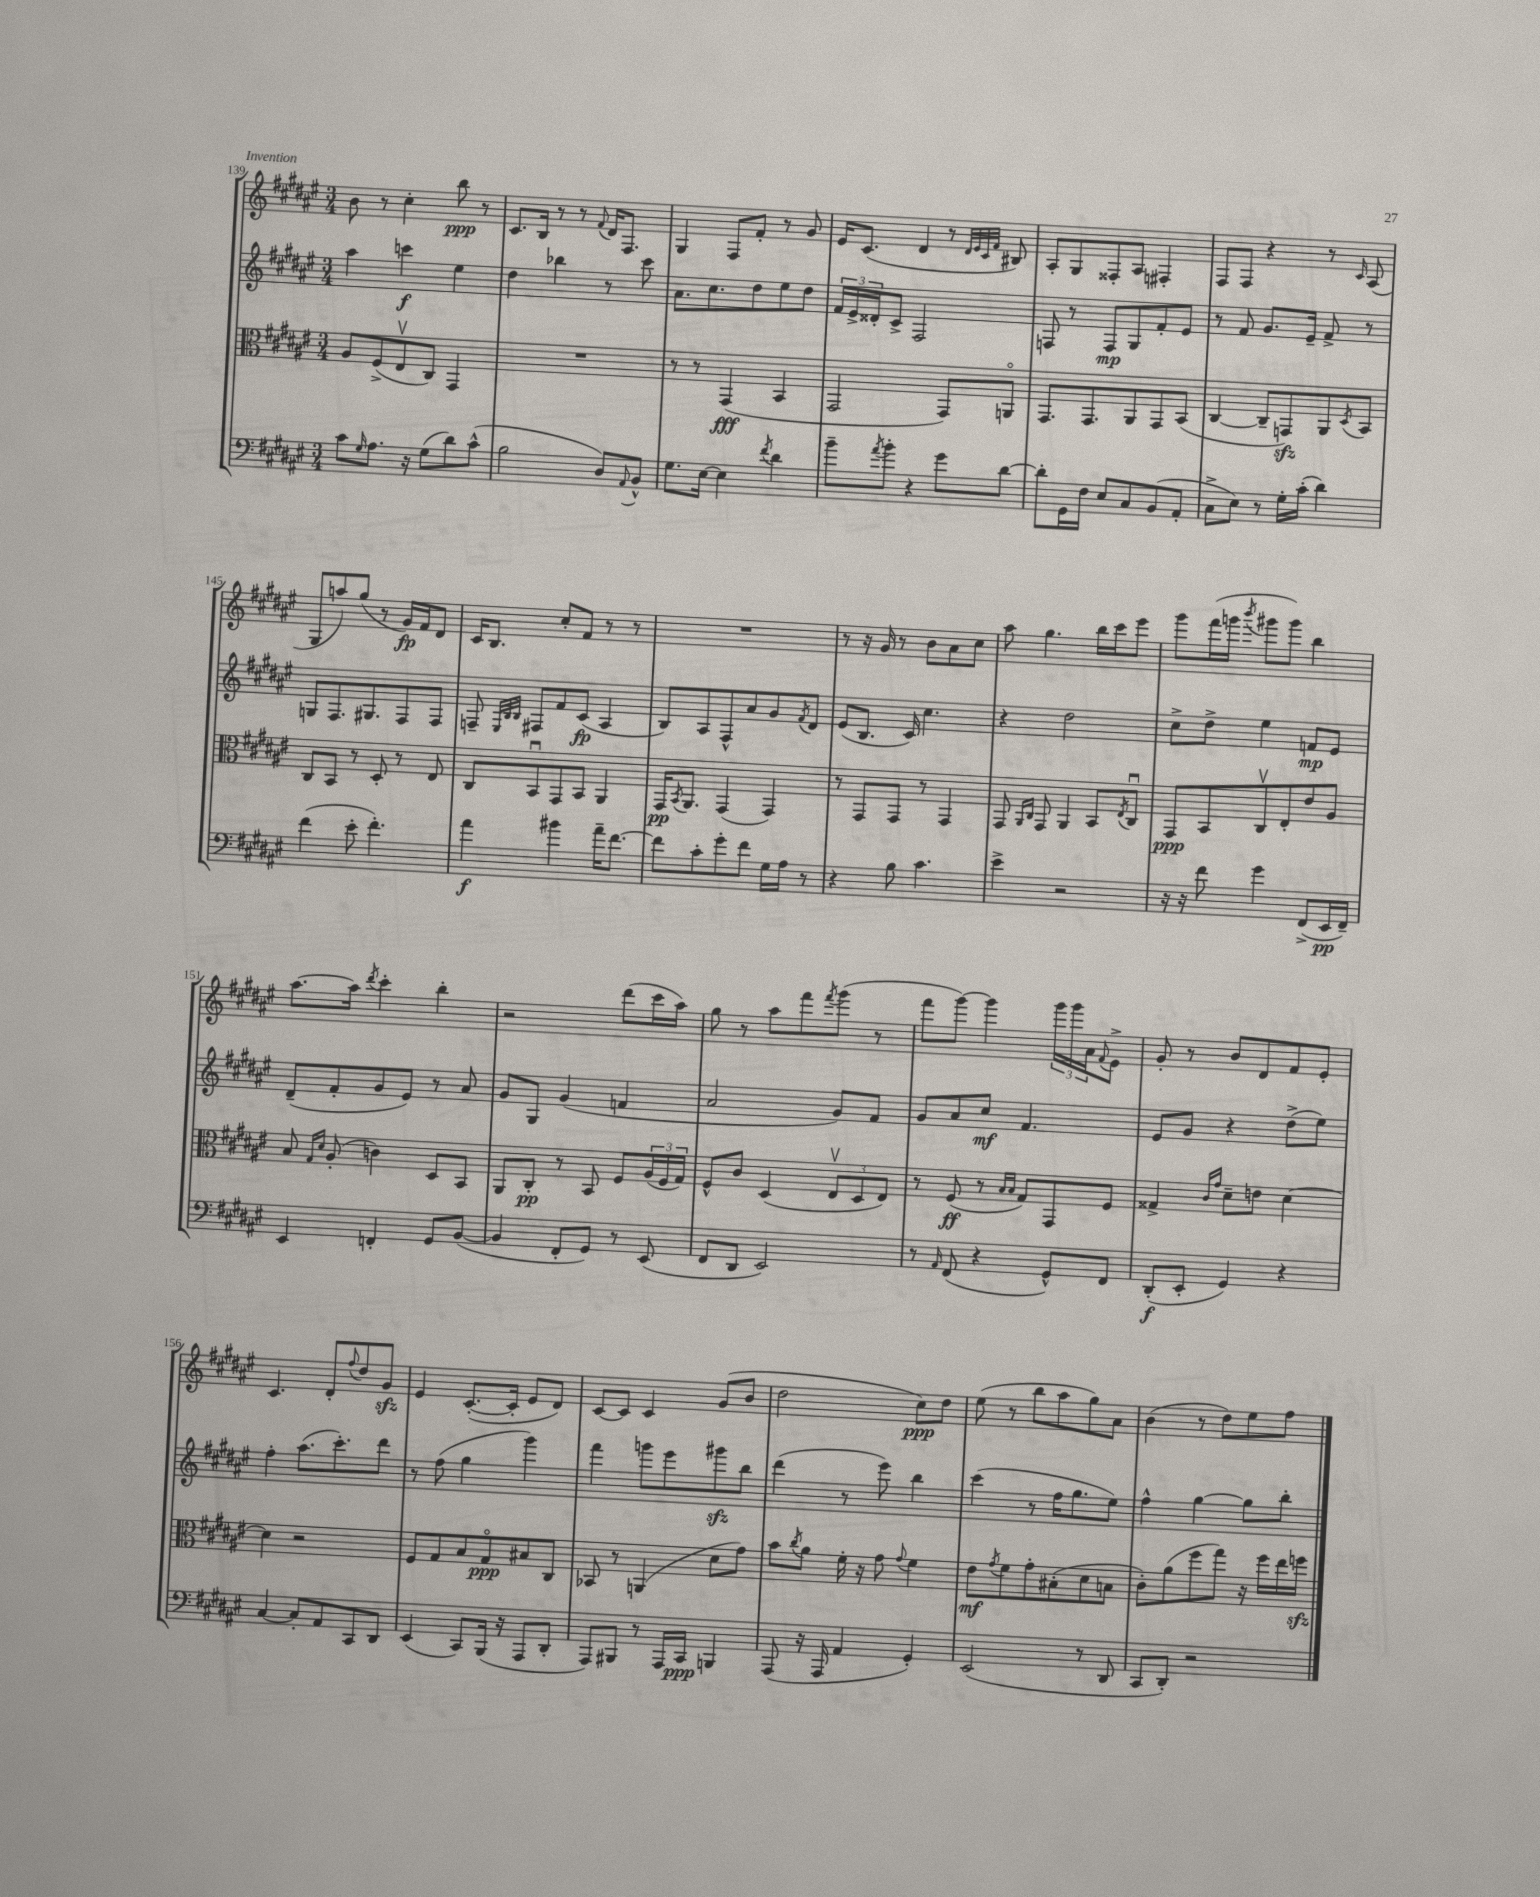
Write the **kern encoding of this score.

**kern	**kern	**kern	**kern
*staff4	*staff3	*staff2	*staff1
*clefF4	*clefC3	*clefG2	*clefG2
*k[f#c#g#d#a#e#]	*k[f#c#g#d#a#e#]	*k[f#c#g#d#a#e#]	*k[f#c#g#d#a#e#]
*M3/4	*M3/4	*M3/4	*M3/4
8c#	8A#	4aa#	8b
16qqG#	.	.	.
8.A#	(8F#^	.	8r
.	8E#v	4ccc	4cc#'
16r	.	.	.
(8G#	8C#)	.	.
8d#)	4GG#	4ee#	8bb
(8c#^^	.	.	8r
=	=	=	=
2B	2.r	4dd#	8.c#
.	.	.	16B
.	.	4bb-	8r
.	.	.	8r
.	.	.	8qqf#
8D#)	.	8r	16d#
.	.	.	8.F#
8qqAA#	.	.	.
8BB^^	.	8ccc#	.
=	=	=	=
8.G#	8r	8.a#	4G#
.	8r	.	.
[16E#	.	8.cc#	.
4E#]	(4GG#	.	8F#
.	.	8dd#	8f#'
8qf#	.	.	.
4d#	4BB	8ee#	8r
.	.	8dd#	8g#
=	=	=	=
8b~	2GG#	24f#	16e#
.	.	24e#^	.
.	.	.	(8.c#
.	.	24d##'	.
8qa#	.	.	.
8b'	.	8c#^	.
4r	.	2F#	4d#
8g#	8GG#)	.	8r
.	.	.	32qqd#
.	.	.	32qqe#
.	.	.	32qqc#
.	.	.	32qqf#
[8d#	8AAo	.	8B#)
=	=	=	=
8d#']	8.GG#	8F	8A#'
16GG#	.	8r	8G#
16F#	8.GG#	.	.
8E#	.	8F	8F##'
8C#	8AA#	8G#	8A#
(8BB	8GG#	8f#'	4F#'
8AA#'	(8BB	8e#	.
=	=	=	=
8C#^	[4C#	8r	8F#
8E#)	.	8f#	8F#
8r	8C#~]	8.g#	4r
16G#'	8GG)	.	.
(16c#'	.	16e#~	.
4d#)	8AA#	8f#^	8r
.	8qD#	.	16qqc#
.	8BB	8r	(8A#
=	=	=	=
(4f#	8C#	8G	8G#
.	8BB	8.F#	8aa)
8e#'	8r	.	(8gg#
.	.	8.G#	.
4.f#')	8D#'	.	8r
.	8r	8F#	16g#)
.	.	.	16f#
.	8E#	8F#	8d#
=	=	=	=
4a#	8C#	8F~	16c#
.	.	.	8.B
.	.	32qqE#	.
.	.	32qqB	.
.	.	32qqB	.
.	8BBu	8F#	.
4b#	8GG#	8f#	8cc#'
.	8BB	(8c#	8f#
16a#~	4AA#	4A#	8r
[8.f#	.	.	.
.	.	.	8r
=	=	=	=
8f#]	16GG#	8B)	2.r
.	8qBB	.	.
.	8.AA#	.	.
8c#'	.	8A#	.
8g#'	(4GG#	8F#^^	.
8f#	.	8a#	.
16G#	4GG#)	8g#	.
16A#	.	.	.
.	.	8qf#	.
8r	.	8d#	.
=	=	=	=
4r	8r	(8e#	8r
.	8GG#	8.B	16r
.	.	.	16g#
8B	8GG#	.	8r
.	.	16c#)	.
4.c#	8r	4.cc#	8b
.	4GG#	.	8a#
.	.	.	8cc#
=	=	=	=
4e#^	8GG#	4r	8aa#
.	16qqAA#	.	.
.	16qqC#	.	.
.	8GG#	.	4.gg#
2r	4AA#	2dd#	.
.	8BB	.	16bb
.	.	.	16ccc#
.	8qE#	.	.
.	8C#u	.	8eee#
=	=	=	=
16r	8GG#	8cc#^	8ggg#
16r	.	.	.
8f#	8BB	8dd#^	(16fff#
.	.	.	16ggg
.	.	.	8qbbb
4g#	8C#v	4ee#	8ggg#
.	8E#'	.	8ggg#)
(8FF#^	8e#	8f	4bb
16EE#	8A#	8e#	.
16FF#~)	.	.	.
=	=	=	=
4EE#	8B	(8d#~	[8.aa#
.	16qqG#	.	.
.	16qqd#	.	.
.	(8A#'	8f#'	.
.	.	.	16aa#]
.	.	.	8qddd#
4FF'	4c)	8g#	4ccc#'
.	.	8e#)	.
8GG#	8D#	8r	4bb'
([8BB	8BB	8a#	.
=	=	=	=
4BB]	8AA#	8g#	2r
.	8C#'	8G#	.
8FF#'	8r	(4g#	.
8GG#)	8BB	.	.
8r	8F#	4f	(8ddd#
(8EE#	(24A#	.	16ccc#
.	24F#	.	.
.	.	.	16aa#)
.	24G#)	.	.
=	=	=	=
8FF#	8F#^^	2a#	8gg#
8DD#	8c#	.	8r
2EE#)	(4D#	.	8aa#
.	.	.	8fff#
.	.	.	8qfff#
.	12E#v	8g#)	(8ggg#
.	12D#	.	.
.	.	8f#	8r
.	12E#)	.	.
=	=	=	=
8r	8r	8g#	8fff#
16qqAA#	.	.	.
(8FF#	(8F#	8a#	[8ggg#)
4r	8r	8cc#	4ggg#]
.	16qqB	.	.
.	16qqB	.	.
.	8G#)	4.f#	.
8GG#^^)	8GG#	.	24ggg#
.	.	.	24ggg#
.	.	.	24a#
.	.	.	8qqf#
8FF#	8F#	.	8e#^
=	=	=	=
(8DD#'	4G##^	8e#	8g#'
8EE#'	.	8g#	8r
.	16qqc#	.	.
.	16qqg#	.	.
4GG#)	8d#~	4r	8b
.	8e	.	8d#
4r	[4d#	(8dd#^	8f#
.	.	8ee#)	8e#'
=	=	=	=
[4C#	4d#]	4ff#'	4.c#
8C#']	2r	(8.aa#	.
8AA#	.	.	8d#'
.	.	8.ccc#')	.
.	.	.	8qqff#
8CC#	.	.	8dd#
8DD#	.	8ddd#	8g#
=	=	=	=
(4EE#	8F#	8r	4e#
.	8G#	(8ff#	.
8CC#)	8B	4gg#	([8.c#'
(16BBB	8G#o	.	.
16r	.	.	16c#']
8AAA#	8B#	4ggg#)	8e#
8DD#'	8C#	.	8d#)
=	=	=	=
8AAA#)	8BB-	4fff#	[8c#
8BBB#	8r	.	8c#]
8r	(4AA	8ggg	4c#
16AAA#	.	8eee#	.
16CC#	.	.	.
4BBB	8d#	8ggg#	(8g#
.	8g#)	8bb	8b
=	=	=	=
(8AAA#	8b	(4ddd#	2dd#
.	8qcc#	.	.
16r	8a#	.	.
16AAA#	.	.	.
4AA#	16f#'	8r	.
.	16r	.	.
.	8g#	8eee#)	.
.	8qqg#	.	.
4GG#')	4f#	4bb	8cc#)
.	.	.	8dd#
=	=	=	=
(2EE#	8e#	(4ccc#	(8ee#
.	8qg#	.	.
.	8f#	.	8r
.	8g#'	8r	8bb
.	(8B#'	16ff#	8aa#
.	.	8.gg#	.
8r	8d#	.	8gg#)
8DD#	8B	8ee#)	8a#
=	=	=	=
8CC#	8c#')	4ff#^^	(4b
8DD#')	(8a#	.	.
2r	8ff#	[4gg#	8r
.	8gg#)	.	8dd#)
.	16r	8gg#]	8ee#
.	16ff#	.	.
.	16ee#	8bb'	8ff#
.	16ff	.	.
==	==	==	==
*-	*-	*-	*-
